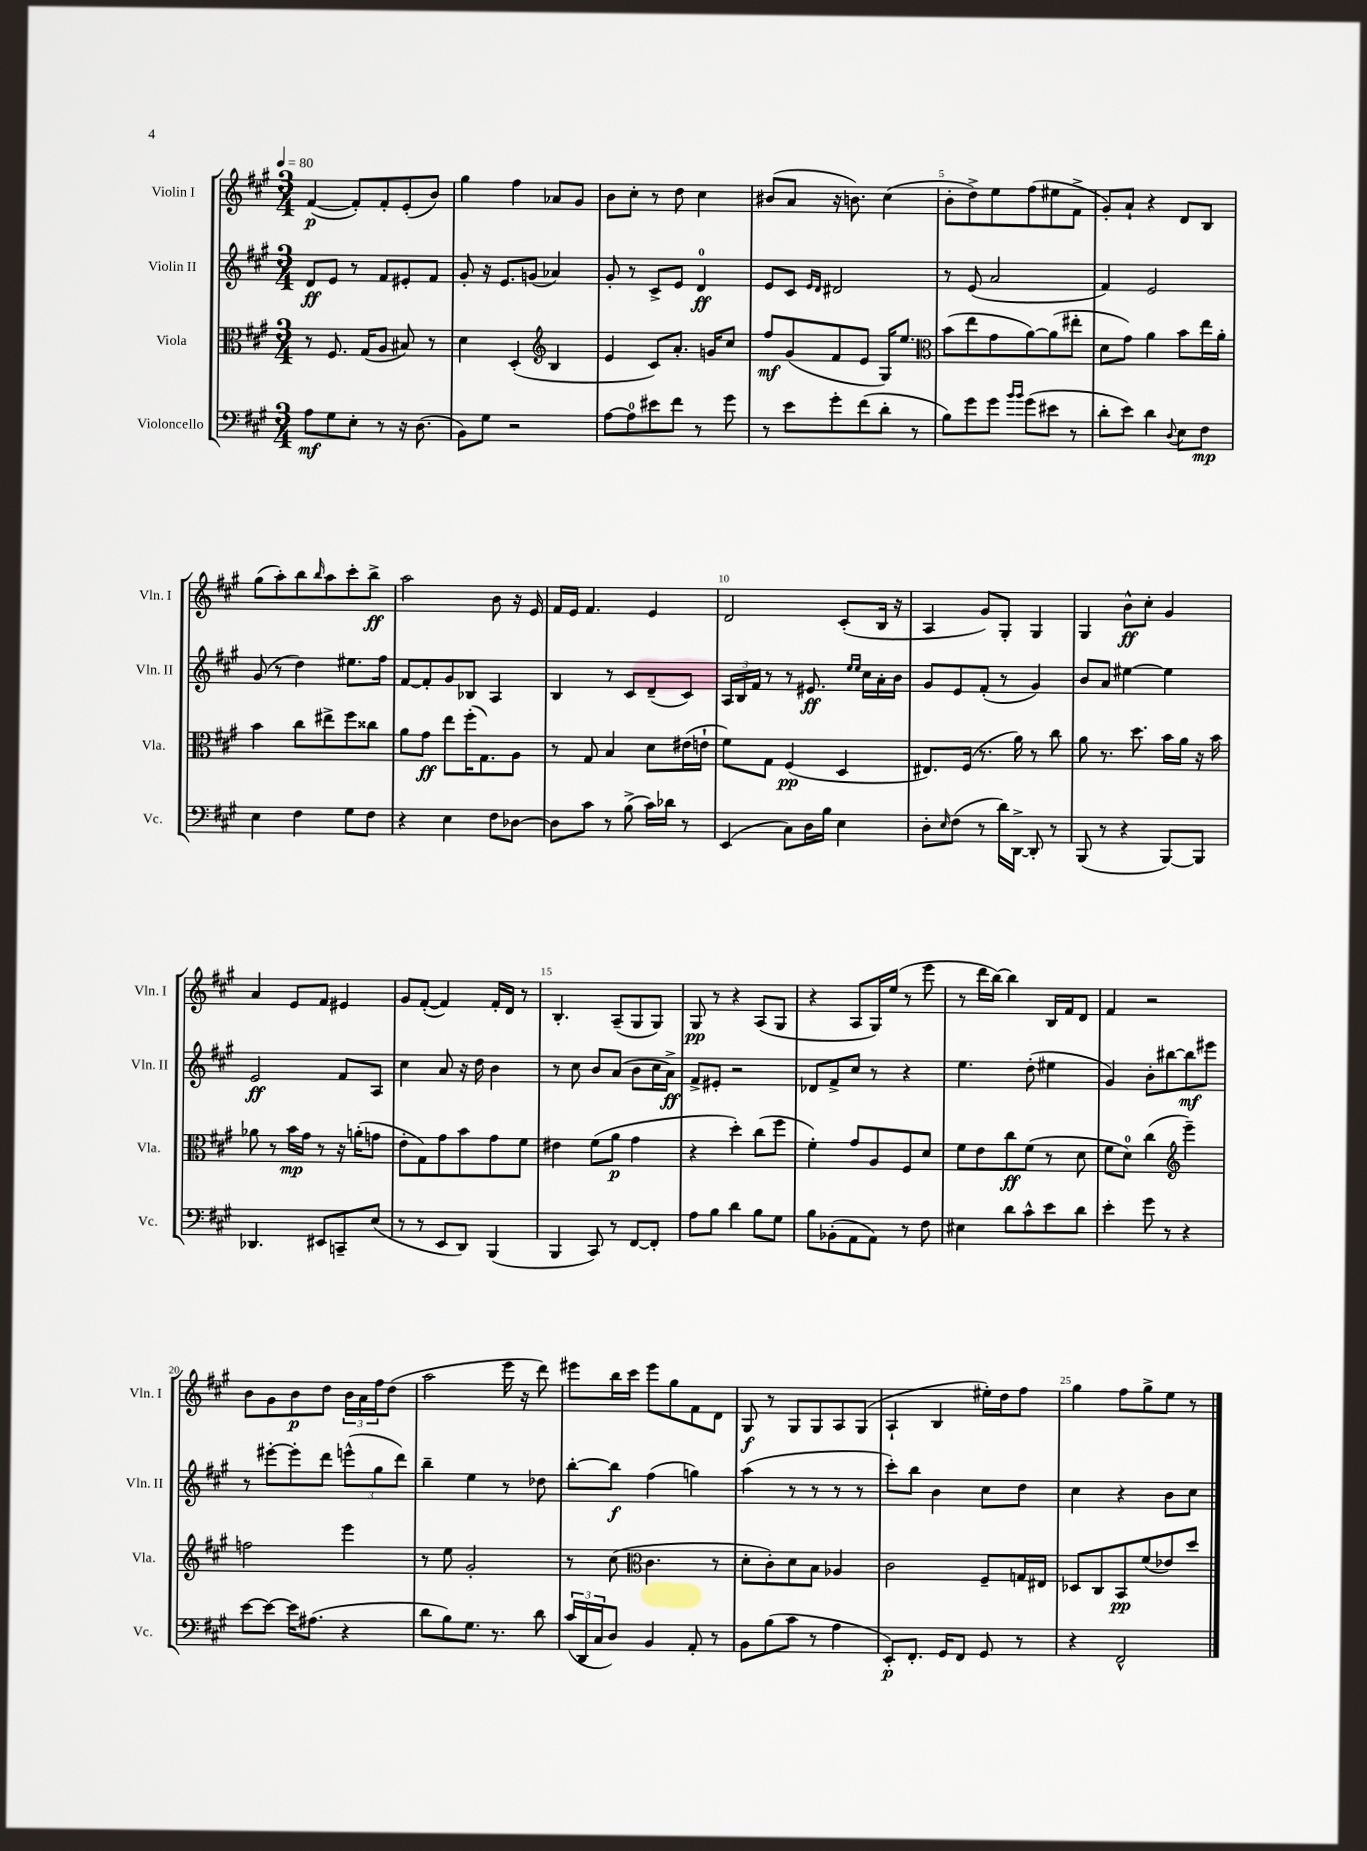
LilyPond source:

<<
\new StaffGroup <<
\new Staff = "s0" \with { instrumentName = "Violin I" shortInstrumentName = "Vln. I" } {
    \clef treble \key a \major \numericTimeSignature \time 3/4 \tempo 4 = 80
    fis'4~\p( fis'8-.) fis'8-. e'8-.( b'8) |
    gis''4 fis''4 aes'8 gis'8 |
    b'8 cis''8-. r8 d''8 cis''4 |
    bis'8( a'8 r16 b'8.) cis''4( |
    b'8-. d''8->) e''8 fis''8( eis''8 fis'8-> |
    gis'8-.) a'8-! r4 d'8 b8 |
    gis''8( a''8-.) b''8 \grace { b''16 } a''8 cis'''8-. b''8->\ff |
    a''2 b'8 r16 e'16 |
    fis'16 e'16 fis'4. e'4 |
    d'2 cis'8-.( b16 r16 |
    a4 gis'8) gis8-. gis4 |
    gis4 b'8-^\ff cis''8-. gis'4 |
    a'4 e'8 fis'8 eis'4 |
    gis'8 fis'8~-.( fis'4) fis'16-. d'16 r8 |
    b4.-. a8--( gis8 gis8) |
    gis8\pp r8 r4 a8( gis8 |
    r4 a8 gis16) e''16( r8 e'''8 |
    r8 d'''16 b''16~) b''4 b16 fis'16 d'8 |
    fis'4 r2 |
    b'8 gis'8 b'8\p d''8 \tuplet 3/2 { b'16 a'16 fis''16 } d''8( |
    a''2 e'''16 r16 d'''8) |
    eis'''8 b''16 cis'''16 eis'''8 gis''8 fis'8 d'8 |
    gis8\f r8 gis8 gis8 a8 gis8( |
    a4-! b4 eis''16-.) d''16 fis''8 |
    gis''4 fis''8 gis''8-> e''8 r8 \bar "|." |
}
\new Staff = "s1" \with { instrumentName = "Violin II" shortInstrumentName = "Vln. II" } {
    \clef treble \key a \major \numericTimeSignature \time 3/4
    d'8\ff e'8 r8 fis'8 eis'8-. fis'8 |
    gis'8-. r16 e'8. g'8( aes'4) |
    gis'8-. r8 cis'8-> e'8 d'4-0\ff |
    e'8 cis'8 \grace { e'16 d'16 } dis'2 |
    r8 e'8( a'2 |
    fis'4) e'2 |
    gis'8( r8 d''4) eis''8. fis''16 |
    fis'8~ fis'8-. gis'8 bes8 a4 |
    b4 r8 cis'8 d'8--( cis'8) |
    \tuplet 3/2 { a16 b16 fis'16 } r8 r8 eis'8.\ff \grace { e''16 e''16 } cis''16 a'16-. b'16 |
    gis'8 e'8 fis'8-.( r8 gis'4) |
    b'8 a'8 eis''4~ eis''4 |
    e'2\ff fis'8 a8 |
    cis''4 a'8 r16 d''16 b'4 |
    r8 cis''8 b'8 a'8( b'8 cis''16 a'16->\ff) |
    fis'8-> eis'8-. r2 |
    des'8 fis'8-> cis''8 r8 r4 |
    e''4. d''8-.( eis''4 |
    gis'4) b'8-. bis''8~ bis''8\mf eis'''8 |
    r8 eis'''8~-. eis'''8-. d'''8 \tuplet 3/2 { e'''8-^( gis''8 d'''8) } |
    b''4-- e''4 r8 des''8 |
    b''8~-. b''8\f fis''4( g''4) |
    a''4( r8 r8 r8 r8 |
    cis'''8-.) b''8 b'4 cis''8 d''8 |
    cis''4 r4 b'8 cis''8 \bar "|." |
}
\new Staff = "s2" \with { instrumentName = "Viola" shortInstrumentName = "Vla." } {
    \clef alto \key a \major \numericTimeSignature \time 3/4
    r8 fis8. gis16( a8 bis8) r8 |
    d'4 d4-.( \clef treble b4 |
    e'4 cis'8) a'8.-. g'16 cis''8 |
    fis''8\mf gis'8( fis'8 e'8 gis16) e''8. |
    \clef alto b'8( e''8 gis'8 a'8~) a'8( eis''8-. |
    d'8 gis'8) a'4 b'8 e''16 a'16-. |
    b'4 cis''8 eis''8-> fis''8 cisis''8 |
    a'8 gis'8\ff e''8 fis''16-.( gis8.) a8 |
    r8 gis8 b4 d'8 eis'16( e'16-! |
    fis'8) gis8 fis4\pp( d4 |
    eis8.) fis16( r8. a'16) r8 cis''8 |
    a'8 r8. d''8. b'16 a'16 r16 b'16 |
    aes'8 r8 b'16\mp gis'16 r8 r16 a'16-.( g'8 |
    e'8-. gis8) gis'8 b'8 gis'8 fis'8 |
    eis'4 fis'8( a'8\p gis'4 |
    r4 d''4-.) cis''8( fis''8 |
    fis'4-.) gis'8 a8 fis8 d'8 |
    fis'8 e'8 cis''8\ff fis'8( r8 d'8 |
    fis'8 d'8-0) cis''4( \clef treble e'''4--) |
    f''2 e'''4 |
    r8 e''8 gis'2-. |
    r8 cis''8( \clef alto cis'4. r8 |
    d'8-. cis'8-.) d'8 b8 aes4 |
    cis'2 fis8-- g16 eis16 |
    des8 cis8 b,8\pp fis'8( ees'8) d''8 \bar "|." |
}
\new Staff = "s3" \with { instrumentName = "Violoncello" shortInstrumentName = "Vc." } {
    \clef bass \key a \major \numericTimeSignature \time 3/4
    a8\mf gis8 e8-. r8 r16 d8.( |
    b,8) gis8 r2 |
    a8~ a8-0 eis'8 fis'8 r8 gis'8 |
    r8 e'8 gis'8-. fis'8( d'8-. r8 |
    b8) gis'8 gis'8 \grace { b'16 b'16 } gis'8( eis'8 r8 |
    d'8-. e'8) d'4 \appoggiatura { d8 } e8 fis8\mp |
    e4 fis4 gis8 fis8 |
    r4 e4 fis8 des8~ |
    des8 cis'8 r8 b8->( cis'16) des'16 r8 |
    e,4( cis8) d16 b16 e4 |
    d8-. \grace { e16 } fis8( r8 d'16) d,16~-> d,8-. r8 |
    b,,8( r8 r4 b,,8~) b,,8 |
    des,4. eis,8 c,8-- e8( |
    r8 r8 e,8 d,8) b,,4( |
    b,,4 cis,8) r8 fis,8~ fis,8-. |
    a8 b8 d'4 b8 gis8 |
    b8 bes,8-.( a,8 a,8) r8 fis8 |
    eis4 d'8 cis'8-^ e'8 d'8 |
    e'4-. gis'8 r8 r4 |
    e'8~ e'8~ e'16 ais8.( r4 |
    d'8 b8) gis8. r8. d'8 |
    \tuplet 3/2 { cis'16( d,16 cis16 } d8) b,4 a,8-. r8 |
    b,8 b8( cis'8 r8 a4 |
    e,8-.\p) fis,8.-. gis,16 fis,8 gis,8 r8 |
    r4 fis,2-^ \bar "|." |
}
>>
>>
\layout { \context { \Score \override BarNumber.break-visibility = ##(#f #t #t) barNumberVisibility = #(every-nth-bar-number-visible 5) } }
